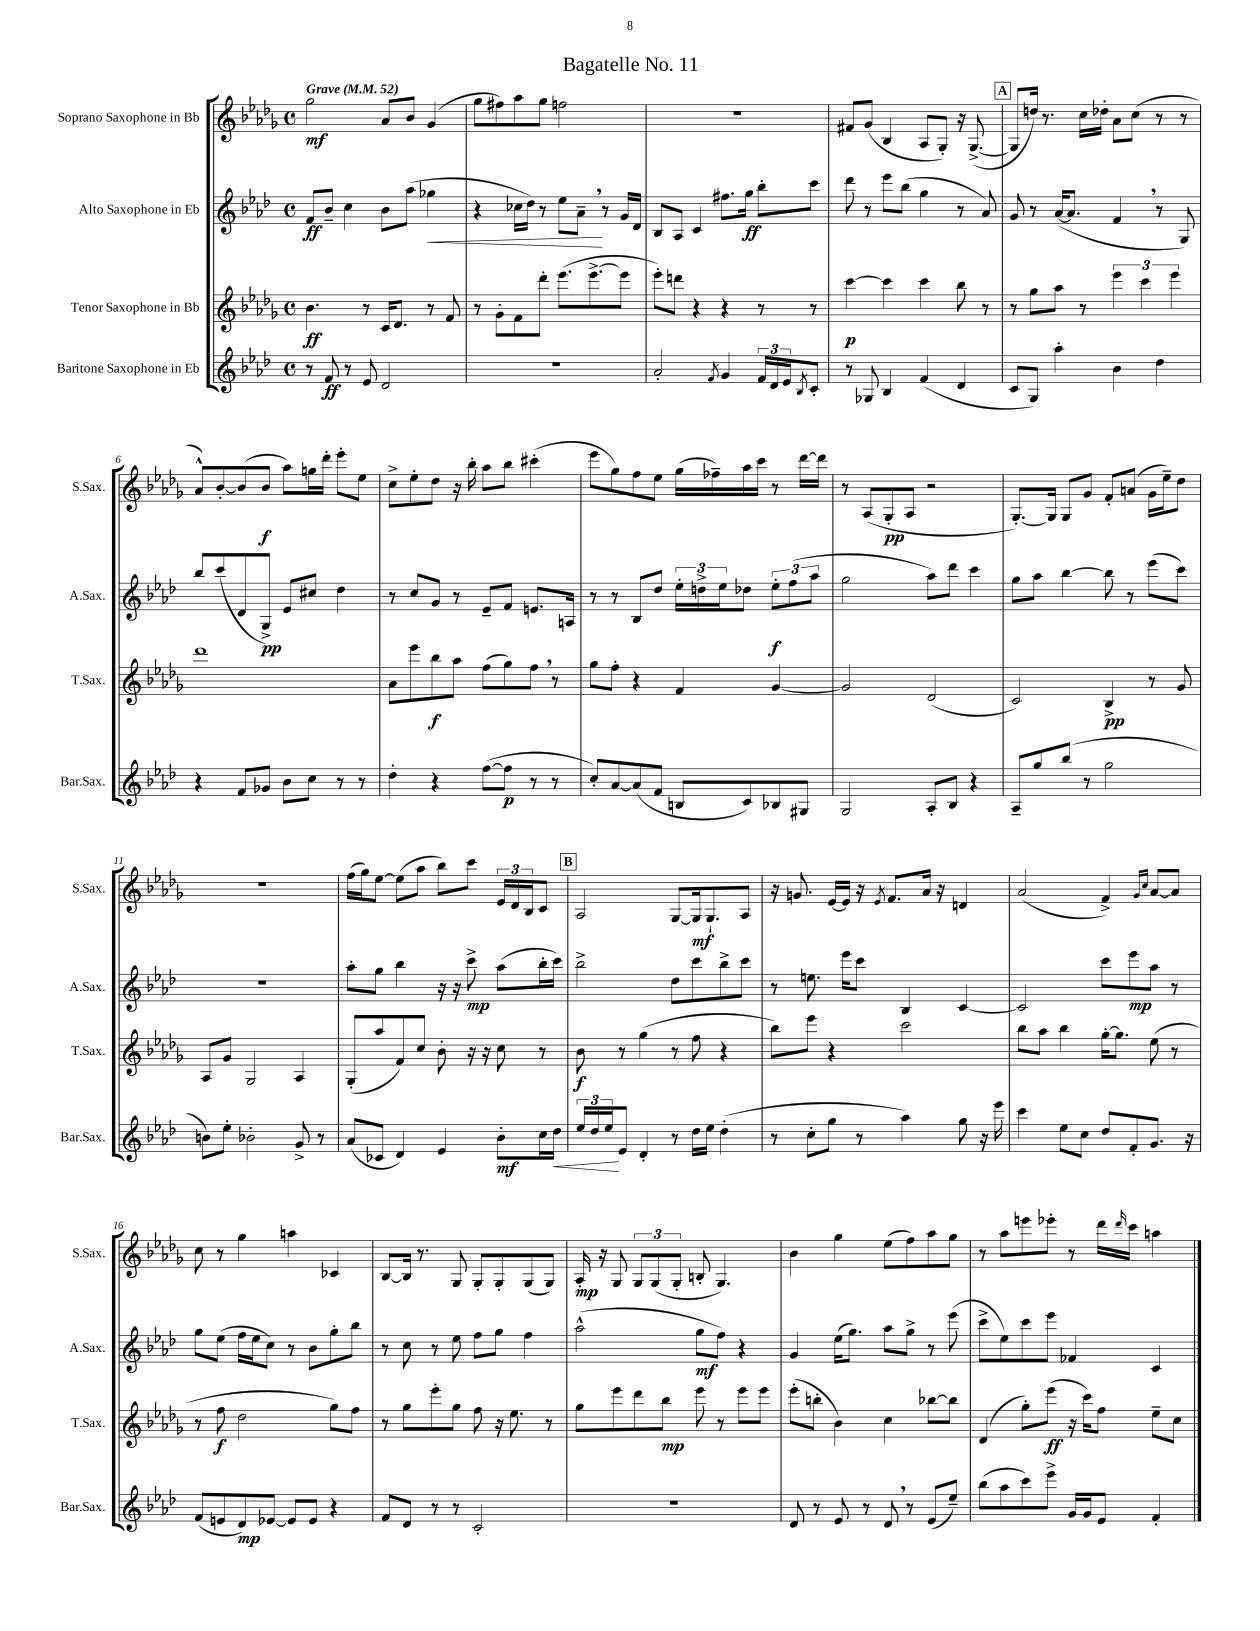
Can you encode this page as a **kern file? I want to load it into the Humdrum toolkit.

**kern	**kern	**kern	**kern
*staff4	*staff3	*staff2	*staff1
*clefG2	*clefG2	*clefG2	*clefG2
*k[b-e-a-d-]	*k[b-e-a-d-g-]	*k[b-e-a-d-]	*k[b-e-a-d-g-]
*M4/4	*M4/4	*M4/4	*M4/4
*met(c)	*met(c)	*met(c)	*met(c)
*MM52	*MM52	*MM52	*MM52
8r	4.b-	8f	2gg-
8f	.	8b-~	.
8r	.	4cc	.
8e-	8r	.	.
2d-	16c	8b-	8a-
.	8.d-	.	.
.	.	(8aa-	8b-
.	8r	4gg-	(4g-
.	8f	.	.
=	=	=	=
1r	8r	4r	8gg-
.	8g-'	.	8ff#)
.	8f	16cc-	8aa-
.	.	16dd-)	.
.	8ddd-'	8r	8gg-
.	(8.eee-	8ee-	2ff
.	.	8a-~	.
.	[8.eee-^	.	.
.	.	8r	.
.	8eee-]	16g	.
.	.	16d-	.
=	=	=	=
2a-'	8eee-')	8B-	1r
.	8ddd	8A-	.
.	4r	4c	.
8qf	.	.	.
4g	4r	8.ff#	.
.	.	16gg	.
24f	8r	8bb-'	.
24d-	.	.	.
24e-	.	.	.
8qB-	.	.	.
8c'	8r	8ccc	.
=	=	=	=
8r	[4ccc	8ddd-	8f#
8G-	.	8r	(8g-
4B-	4ccc]	8eee-	4B-
.	.	(8bb-	.
(4f	4ccc	4gg	8A-
.	.	.	8G-')
4d-	8bb-	8r	16r
.	.	.	([8.G-^
.	8r	8a-)	.
=	=	=	=
8c	8r	8g	8G-]
8G)	8gg-	8r	16dd)
.	.	.	8.r
4aa-'	8aa-	([16a-	.
.	.	8.a-]	.
.	8r	.	16cc
.	.	.	16dd-'
4b-	6eee-	4f	8a-
.	.	.	(8cc
.	6ccc	.	.
4dd-	.	8r	8r
.	6eee-	.	.
.	.	8G)	8r
=	=	=	=
4r	1ddd-	8bb-	8a-^^)
.	.	(8ccc	[8b-'
8f	.	8d-	(8b-]
8g-	.	8G^)	8b-
8b-	.	8e-	8aa-)
8cc	.	8cc#	16gg
.	.	.	16ddd-'
8r	.	4dd-	8eee-'
8r	.	.	8ee-
=	=	=	=
4dd-'	8a-	8r	8cc^
.	8eee-	8cc	8ee-'
4r	8bb-	8g	8dd-
.	8aa-	8r	16r
.	.	.	16bb-'
([8ff	(8ff	8e-~	8aa-
8ff]	8gg-)	8f	8bb-
8r	8ff	8.e	(4ccc#'
8r	8r	.	.
.	.	16A	.
=	=	=	=
8cc')	8gg-	8r	8eee-
[8a-	8ff'	8r	8gg-)
(8a-]	4r	8B-	8ff
8f	.	8dd-	8ee-
8B	4f	24ee-'	(16gg-
.	.	24dd^	.
.	.	.	16ff-~)
.	.	24ee-	.
8c)	.	8dd-	16aa-
.	.	.	16ccc
8B-	[4g-	12ee-'	8r
.	.	(12ff	.
8G#	.	.	[16ddd-
.	.	12aa-	.
.	.	.	16ddd-]
=	=	=	=
2G	2g-]	2gg	8r
.	.	.	(8A-
.	.	.	8G-'
.	.	.	8A-
8A-'	(2d-	8aa-)	2r
8B-	.	8ddd-	.
4r	.	4ccc	.
=	=	=	=
8A-~	2c)	8gg	[8.G-')
8gg	.	8aa-	.
.	.	.	16G-]
(8bb-	.	[4bb-	8G-
8r	.	.	8g-
2gg	4B-^	8bb-]	8f'
.	.	8r	(8a
.	8r	(8eee-	16g-
.	.	.	16ee-~)
.	8g-	8ccc)	8dd-
=	=	=	=
8b)	8A-	1r	1r
8ee-'	8g-	.	.
2b-'	2G-	.	.
8g^	4A-	.	.
8r	.	.	.
=	=	=	=
(8a-	(8G-'	8aa-'	(16ff
.	.	.	16gg-)
8c-	8aa-	8gg	[8ee-
4d-)	8f)	4bb-	(8ee-]
.	8cc	.	8aa-
4e-	8b-'	16r	8bb-)
.	.	16r	.
.	16r	8ccc^	8ccc
.	16r	.	.
8b-'	8cc	(8aa-	24e-
.	.	.	24d-
.	.	.	24B-
16cc	8r	16bb-'	8c
16dd-	.	16ccc)	.
=	=	=	=
24ee-	8b-	2bb-^	2A-
24dd-	.	.	.
24ee-	.	.	.
8e-	8r	.	.
4d-'	(4gg-	.	.
8r	8r	8dd-	[8G-
16dd-	8ff	8ccc	16G-]
16ee-	.	.	8.G-`
(4dd-'	4r	8bb-^	.
.	.	8ccc	8A-
=	=	=	=
8r	8bb-)	8r	16r
.	.	.	8.g
8cc'	8eee-	8.ee	.
8gg	4r	.	[16e-
.	.	16eee-	16e-]
8r	.	8ccc	16r
.	.	.	8qe-
.	.	.	8.f
4aa-)	2ccc	4B-	.
.	.	.	16a-
.	.	.	16r
8gg	.	[4c	4d
16r	.	.	.
16eee-	.	.	.
=	=	=	=
4ccc	8bb-	2c]	(2a-
.	8aa-	.	.
8ee-	4bb-	.	.
8cc	.	.	.
8dd-	[16gg-'	8ccc	4f^)
.	8.gg-]	.	.
8f'	.	8eee-	.
.	.	.	16qqg-
.	.	.	16qqcc
8.g	(8ee-	8aa-	[8a-
.	8r	8r	8a-]
16r	.	.	.
=	=	=	=
(8f	8r	8gg	8cc
8e	8ff	(8ee-	8r
8d-)	2dd-	16ff	4gg-
.	.	16ee-	.
[8e-	.	8cc)	.
8e-]	.	8r	4aa
8e-	.	8b-	.
4r	8gg-)	8gg'	4c-
.	8ff	8bb-	.
=	=	=	=
8f	8r	8r	[8B-
8d-	8gg-	8cc	16B-]
.	.	.	8.r
8r	8eee-'	8r	.
8r	8gg-	8ee-	8G-
2c'	8ff	8ff	8G-'
.	16r	8gg	8G-'
.	8.ee-	.	.
.	.	4ff	(8G-
.	8r	.	8G-)
=	=	=	=
1r	8gg-	(2aa-^^	16A-'
.	.	.	16r
.	8eee-	.	8G-
.	8ddd-	.	12G-
.	.	.	(12G-
.	8bb-	.	.
.	.	.	12G-'
.	8eee-	8gg	8B'
.	8r	8ff)	4.G-)
.	8eee-	4r	.
.	8eee-	.	.
=	=	=	=
8d-	(8eee-'	4g	4b-
8r	8bb'	.	.
8e-	4b-)	(16ee-	4gg-
.	.	8.gg)	.
8r	.	.	.
8d-	4cc	8aa-	(8ee-
8r	.	8gg^	8ff)
(8e-	[8bb-	8r	8aa-
8ee-~)	8bb-]	(8eee-	8gg-
=	=	=	=
(8bb-	(4d-	8ccc^	8r
8aa-	.	8ee-)	8aa-
8ccc)	8gg-')	8ccc	8eee
8eee-^	(8eee-	8eee-	8eee-'
16g	16r	4f-	8r
16g	16ccc)	.	.
8e-	8ff	.	16ddd-
.	.	.	16qqddd-
.	.	.	16ccc
4f'	8ee-~	4c	4aa
.	8cc	.	.
==	==	==	==
*-	*-	*-	*-
